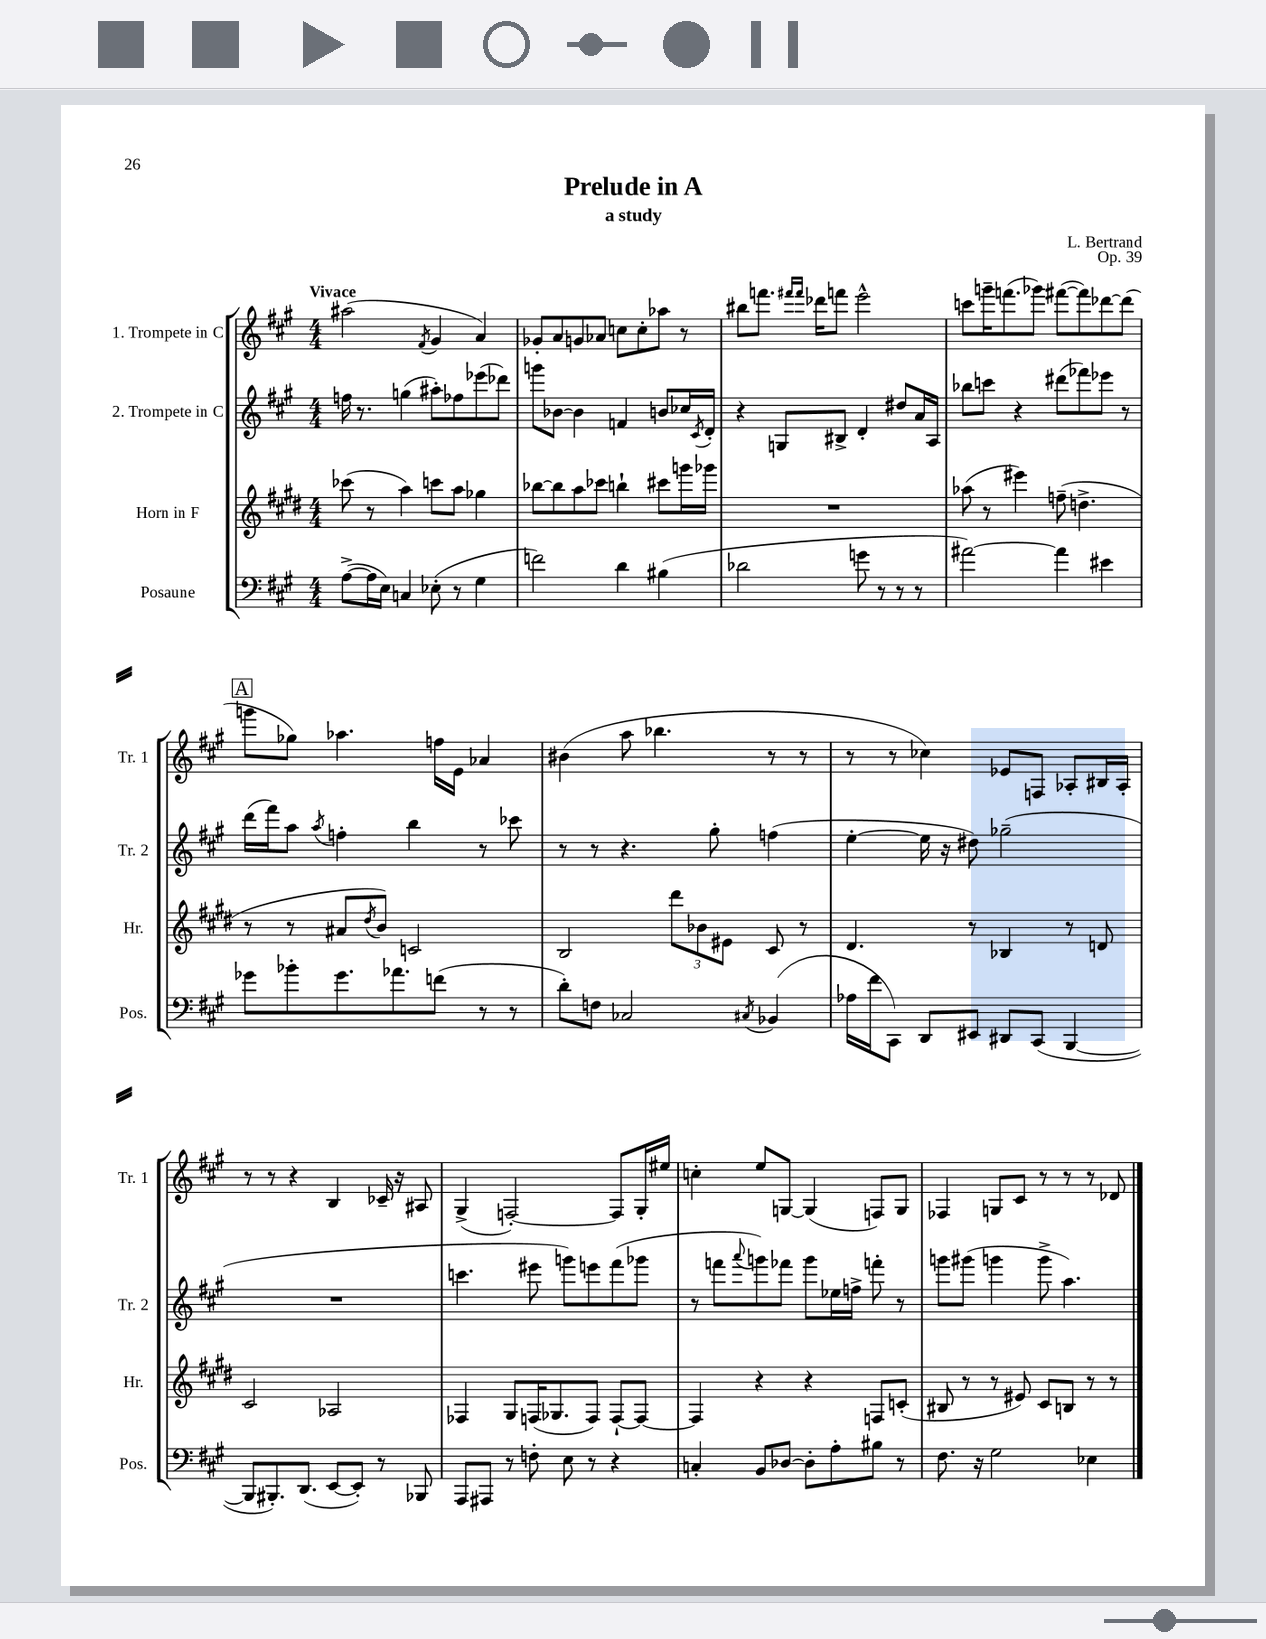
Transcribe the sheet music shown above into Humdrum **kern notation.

**kern	**kern	**kern	**kern
*part4	*part3	*part2	*part1
*staff4	*staff3	*staff2	*staff1
*I"Posaune	*I"Horn in F	*I"2. Trompete in C	*I"1. Trompete in C
*I'Pos.	*I'Hr.	*I'Tr. 2	*I'Tr. 1
*clefF4	*clefG2	*clefG2	*clefG2
*k[f#c#g#]	*k[f#c#g#d#]	*k[f#c#g#]	*k[f#c#g#]
*M4/4	*M4/4	*M4/4	*M4/4
=1	=1	=1	=1
!	!	!	!LO:TX:a:B:t=Vivace
([8A^\L	(8ccc-X\	16ffn\	(2aa#X\
.	.	8.r	.
16A\L]	8r	.	.
16E\JJ)	.	.	.
4Cn/	4aa\)	(4ggn\	.
.	.	.	8qf#/
(8E-X'\	8cccn\L	8aa#X'\L)	4g#/
8r	8aa\J	8ff-X\	.
4G#\	4gg-X\	(8eee-X\	4a/)
.	.	8ddd-X\J)	.
=2	=2	=2	=2
2fn\)	[8bb-X\L	8gggn\L	8g-X'/L
.	8bb-\]	[8b-X\J	8a/
.	8aa\	4b-\]	8gn/
.	8ccc-X\J	.	8a-X/J
4d\	4bbn`\	4fn/	8ccn\L
.	.	.	8cc'\
(4B#X\	8ccc#X\L	8bn/L	8aa-X\J
.	16gggn\L	16cc-X/L	8r
.	.	8qc#/	.
.	16ggg-X\JJ	16d'/JJ	.
=3	=3	=3	=3
2d-X\	1r	4r	8bb#X\L
.	.	.	8.fffn\J
.	.	8Gn/L	.
.	.	.	16qqfff#X/LL
.	.	.	16qqfff#/JJ
.	.	.	16ddd-X\KL
.	.	8B#X^/J	8fffn\J
8gn\	.	4d'/	2eee^^\
8r	.	.	.
8r	.	8dd#X/L	.
8r	.	16a/L	.
.	.	16A/JJ	.
=4	=4	=4	=4
[2a#X\)	(8aa-X\	8bb-X\L	8cccn\L
.	8r	8cccn\J	16gggn~\K
.	.	.	(8.fffn\
.	4eee#X\)	4r	.
.	.	.	8ggg-X\J)
4a#\]	(8ffn~\	(8ddd#X\L	([8fff#X\L
.	4.ddn^\	8fff-X\)	8fff#\])
4e#X\	.	8eee-X\J	[8ddd-X\
.	.	8r	(8ddd-\J]
!!LO:LB:g=z
!!LO:REH:place=s1:t=A
=5	=5	=5	=5
8g-X\L	8r	(16ddd\LL	8gggn\L
.	.	16fff#\J)	.
8b-X'\	8r	8aa\J	8gg-X\J)
.	.	8qaa/	.
8.g-\	8a#X/L	4ffn'\	4.aa-X\
.	8qdd#/	.	.
.	8b/J)	.	.
8.a-X\	.	.	.
.	2cn/	4bb\	.
(8fn\J	.	.	16ffn\LL
.	.	.	16e\JJ
8r	.	8r	4a-X/
8r	.	8ccc-X\	.
=6	=6	=6	=6
8d'\L)	2B/	8r	(4b#X\
8Fn\J	.	8r	.
2C-X/	.	4.r	8aa\
.	.	.	4.bb-X\
.	12ddd#\L	.	.
.	12b-X\	.	.
.	.	8gg#'\	.
.	12e#X\J	.	.
8qC#X/	.	.	.
(4BB-X/	8c#/	(4ffn\	8r
.	8r	.	8r
=7	=7	=7	=7
16A-X\LL	4.d#/	[4ee'\	8r
16f#\J	.	.	.
8CC#\J)	.	.	8r
8DD/L	.	16ee\]	4cc-X\)
.	.	16r	.
8EE#X/J	8r	8dd#X\)	.
8DD#X/L	4B-X/	(2gg-X~\	8e-X/L
(8CC#/J	.	.	8Fn/J
[4BBB/	8r	.	8A-X'/L
.	8dn/	.	16B#X/L
.	.	.	16A-'/JJ
!!LO:LB:g=z
=8	=8	=8	=8
8BBB/L]	2c#/	1r	8r
8.BBB#X'/)	.	.	8r
.	.	.	4r
(8.DD/J	.	.	.
[8EE/L	2A-X/	.	4B/
8EE'/J])	.	.	.
8r	.	.	16c-X~/
.	.	.	16r
8BBB-X/	.	.	8A#X/
=9	=9	=9	=9
8AAA/L	4F-X/	4.cccn\	(4G#^/
8AAA#X/J	.	.	.
8r	8G#/L	.	[2Fn'/)
8Fn'\	(16Fn/K	8eee#X\	.
.	8.G-X/	.	.
8E\	.	8gggn\L)	.
8r	8F/J)	8eeen\	.
4r	[8F`/L	(8fff#\	8F/L]
.	8F/J_	8ggg-X\J	16G#'/L
.	.	.	16ee#X/JJ
=10	=10	=10	=10
4Cn'/	4F/]	8r	4ccn'\
.	.	8fffn\L	.
.	.	8qqaaa/	.
8BB/L	4r	8gggn\)	8ee/L
[8D-X/J	.	8fff-X\J	[8Gn/J
8D-'\L]	4r	8ggg\L	(4G/]
8A'\	.	16ee-X\L	.
.	.	16ffn^\JJ	.
8B#X\J	8Fn/L	8fffn'\	8Fn/L)
8r	(8cn'/J	8r	8G/J
=11	=11	=11	=11
8.F#\	8B#X/	8gggn\L	4F-X/
.	8r	(8ggg#X\J	.
16r	.	.	.
2G#\	8r	4gggn\	8Gn/L
.	8e#X/)	.	8c#/J
.	8c#/L	8ggg^\	8r
.	8Bn/J	4.aa\)	8r
4E-X\	8r	.	8r
.	8r	.	8d-X/
==	==	==	==
*-	*-	*-	*-
